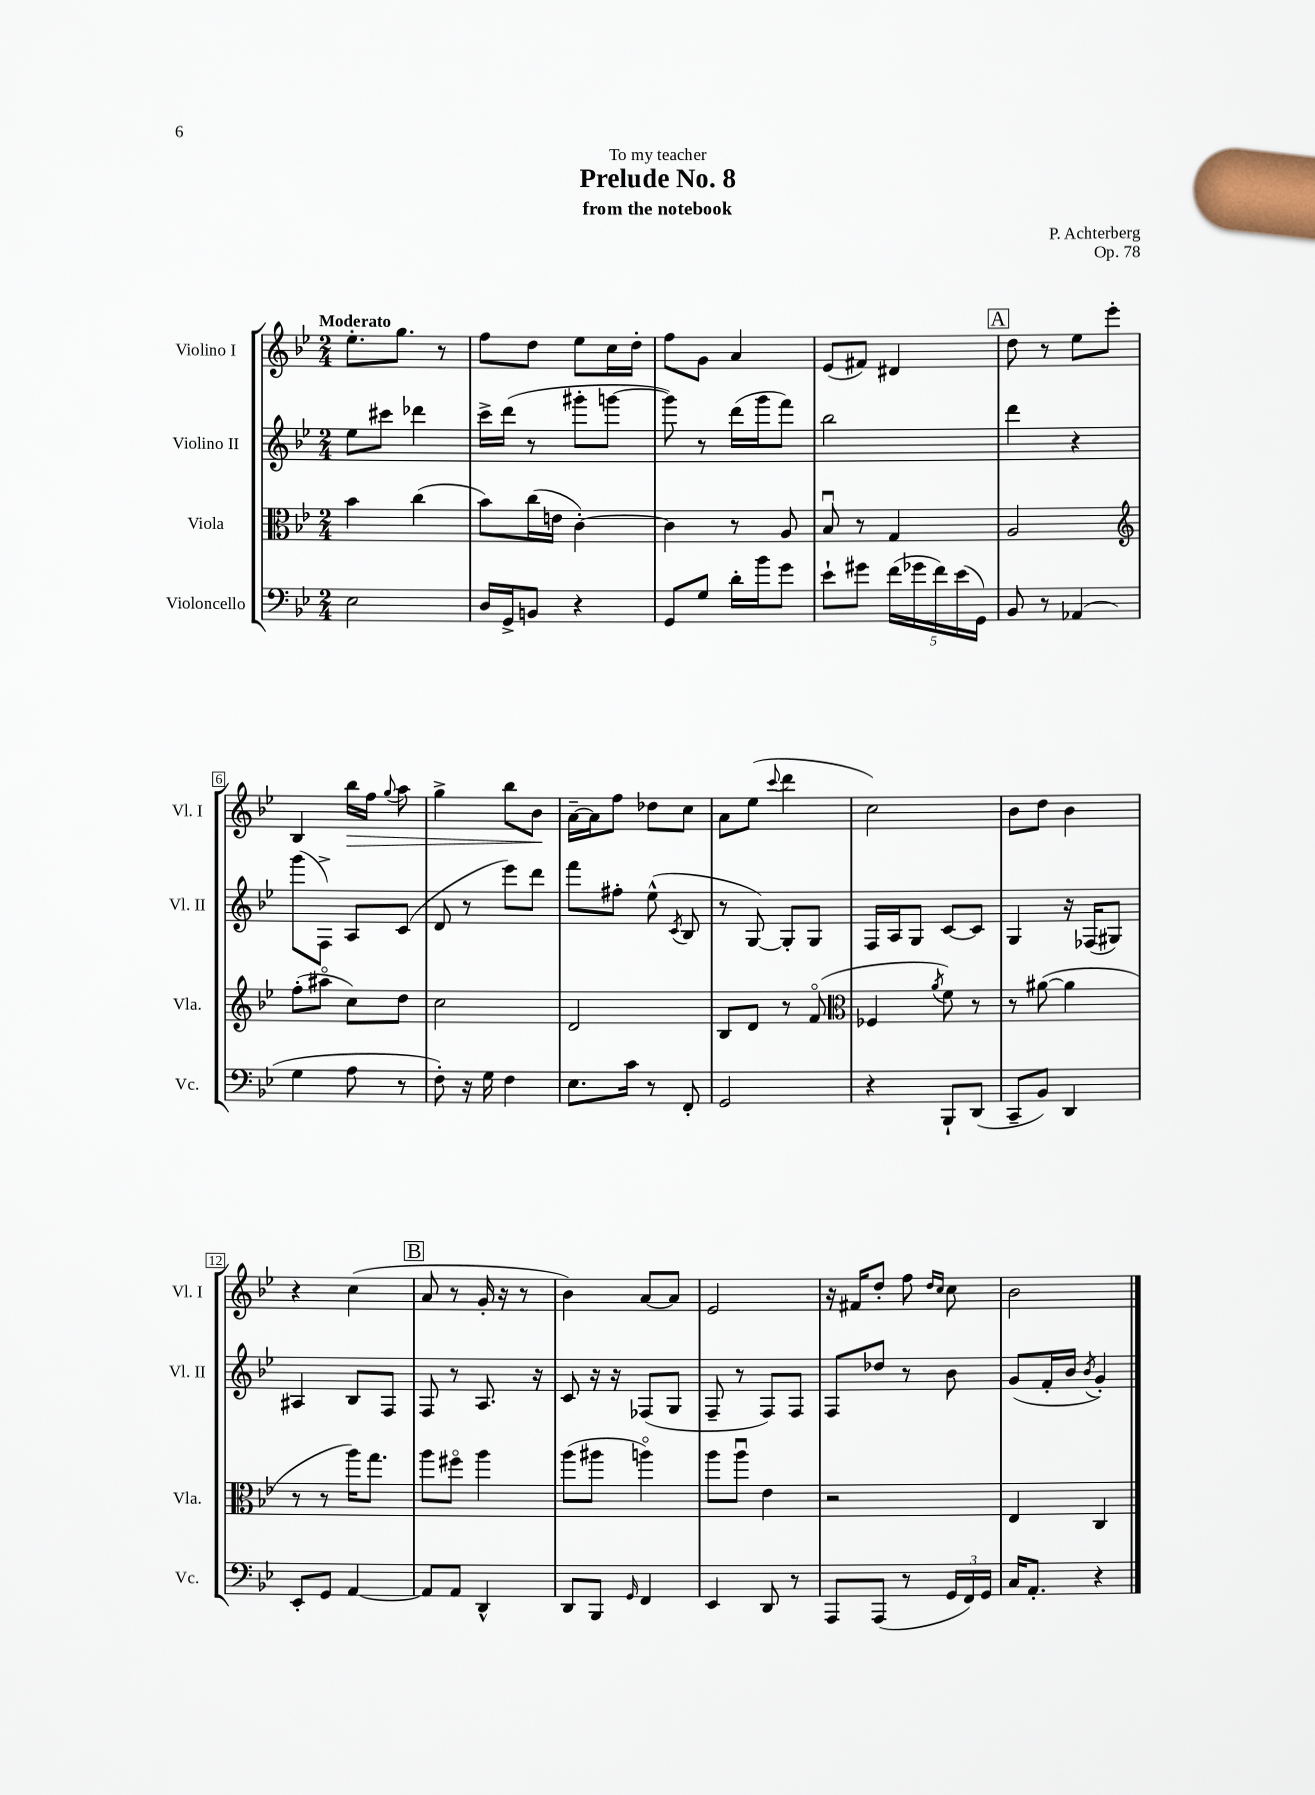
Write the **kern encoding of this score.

**kern	**kern	**kern	**kern	**dynam
*part4	*part3	*part2	*part1	*part1
*staff4	*staff3	*staff2	*staff1	*staff1
*I"Violoncello	*I"Viola	*I"Violino II	*I"Violino I	*
*I'Vc.	*I'Vla.	*I'Vl. II	*I'Vl. I	*
*clefF4	*clefC3	*clefG2	*clefG2	*
*k[b-e-]	*k[b-e-]	*k[b-e-]	*k[b-e-]	*
*M2/4	*M2/4	*M2/4	*M2/4	*
=1	=1	=1	=1	=1
!	!	!	!LO:TX:a:B:t=Moderato	!
2E-\	4b-\	8ee-\L	8.ee-'\L	.
.	.	8ccc#X\J	.	.
.	.	.	8.gg\J	.
.	(4cc\	4ddd-X\	.	.
.	.	.	8r	.
=2	=2	=2	=2	=2
16D/LL	8b-\L)	16ccc^\LL	8ff\L	.
16GG^/J	.	(16ddd\JJ	.	.
8BBn/J	(16cc\L	8r	8dd\J	.
.	16en\JJ	.	.	.
4r	[4c'\)	8ggg#X'\L	8ee-\L	.
.	.	[8gggn\J	16cc\L	.
.	.	.	16dd'\JJ	.
=3	=3	=3	=3	=3
8GG/L	4c\]	8ggg\])	8ff\L	.
8G/J	.	8r	8g\J	.
16d'\LL	8r	(16ddd\LL	4a/	.
16b-\J	.	16ggg\J	.	.
8g\J	8A/	8fff\J)	.	.
=4	=4	=4	=4	=4
8e-`\L	8B-u/	2bb-\	(8e-/L	.
8g#X\J	8r	.	8f#X/J)	.
(20f\LL	4G/	.	4d#X/	.
20g-X\	.	.	.	.
20f\)	.	.	.	.
(20e-\	.	.	.	.
20GG\JJ)	.	.	.	.
!!LO:REH:place=s1:t=A
=5	=5	=5	=5	=5
8BB-/	2A/	4ddd\	8dd\	.
8r	.	.	8r	.
(4AA-X/	.	4r	8ee-\L	.
.	.	.	8eee-'\J	.
!!LO:LB:g=z
=6	=6	=6	=6	=6
*	*clefG2	*	*	*
4G\	(8ff'\L	(8ggg\L	4B-/	.
.	8aa#X\J	8F^\J)	.	.
!	!	!	!	!LO:HP:b
8A\	8cc\L)	8A/L	16bb-\LL	>
.	.	.	16ff\JJ	.
.	.	.	8qqgg/	.
8r	8dd\J	(8c/J	8aa\	.
=7	=7	=7	=7	=7
8F'\)	2cc\	8d/	4gg^\	.
16r	.	8r	.	.
16G\	.	.	.	.
4F\	.	8eee-\L)	8bb-\L	.
.	.	8ddd\J	8b-\J	.
.	.	.	.	]
=8	=8	=8	=8	=8
8.E-\L	2d/	8fff\L	[16a~\LL	.
.	.	.	16a\J]	.
.	.	8ff#X'\J	8ff\J	.
16c\Jk	.	.	.	.
8r	.	(8ee-^^\	8dd-X\L	.
.	.	8qc/	.	.
8FF'/	.	8B-/	8cc\J	.
=9	=9	=9	=9	=9
2GG/	8B-/L	8r	8a\L	.
.	8d/J	[8G/)	(8ee-\J	.
.	.	.	8qqccc/	.
.	8r	8G'/L]	4ddd\	.
.	(8f/	8G/J	.	.
=10	=10	=10	=10	=10
*	*clefC3	*	*	*
4r	4F-X/	16F/LL	2cc\)	.
.	.	16A/J	.	.
.	.	8G/J	.	.
.	8qa/	.	.	.
8BBB-`/L	8f\)	[8c/L	.	.
(8DD/J	8r	8c/J]	.	.
=11	=11	=11	=11	=11
8CC~/L	8r	4G/	8b-\L	.
8BB-/J)	([8a#X\	.	8dd\J	.
4DD/	4a#\]	16r	4b-\	.
.	.	(16F-X/KL	.	.
.	.	8G#X/J)	.	.
!!LO:LB:g=z
=12	=12	=12	=12	=12
8EE-'/L	8r	4A#X/	4r	.
8GG/J	8r	.	.	.
[4AA/	16aa\KL)	8B-/L	(4cc\	.
.	8.gg\J	.	.	.
.	.	8F/J	.	.
!!LO:REH:place=s1:t=B
=13	=13	=13	=13	=13
8AA/L]	8aa\L	8F/	8a/	.
8AA/J	8ff#X\J	8r	8r	.
4DD^^/	4aa\	8.A/	16g'/	.
.	.	.	16r	.
.	.	.	8r	.
.	.	16r	.	.
=14	=14	=14	=14	=14
8DD/L	(8aa\L	8c/	4b-\)	.
8BBB-/J	8aa#X\J	16r	.	.
.	.	16r	.	.
16qqGG/	.	.	.	.
4FF/	4aan\)	(8F-X/L	[8a/L	.
.	.	8G/J	8a/J]	.
=15	=15	=15	=15	=15
4EE-/	8aa\L	8F~/	2e-/	.
.	8aau\J	8r	.	.
8DD/	4e-\	8F/L)	.	.
8r	.	8F/J	.	.
=16	=16	=16	=16	=16
8AAA/L	2r	8F/L	16r	.
.	.	.	16f#X/KL	.
(8AAA/J	.	8dd-X/J	8dd'/J	.
8r	.	8r	8ff\	.
.	.	.	16qqdd/LL	.
.	.	.	16qqcc/JJ	.
24GG/LL	.	8b-\	8cc\	.
24FF/)	.	.	.	.
24GG/JJ	.	.	.	.
=17	=17	=17	=17	=17
16C/KL	4E-/	(8g/L	2b-\	.
8.AA'/J	.	.	.	.
.	.	16f'/L	.	.
.	.	16b-/JJ	.	.
.	.	8qb-/	.	.
4r	4C/	4g'/)	.	.
==	==	==	==	==
*-	*-	*-	*-	*-
